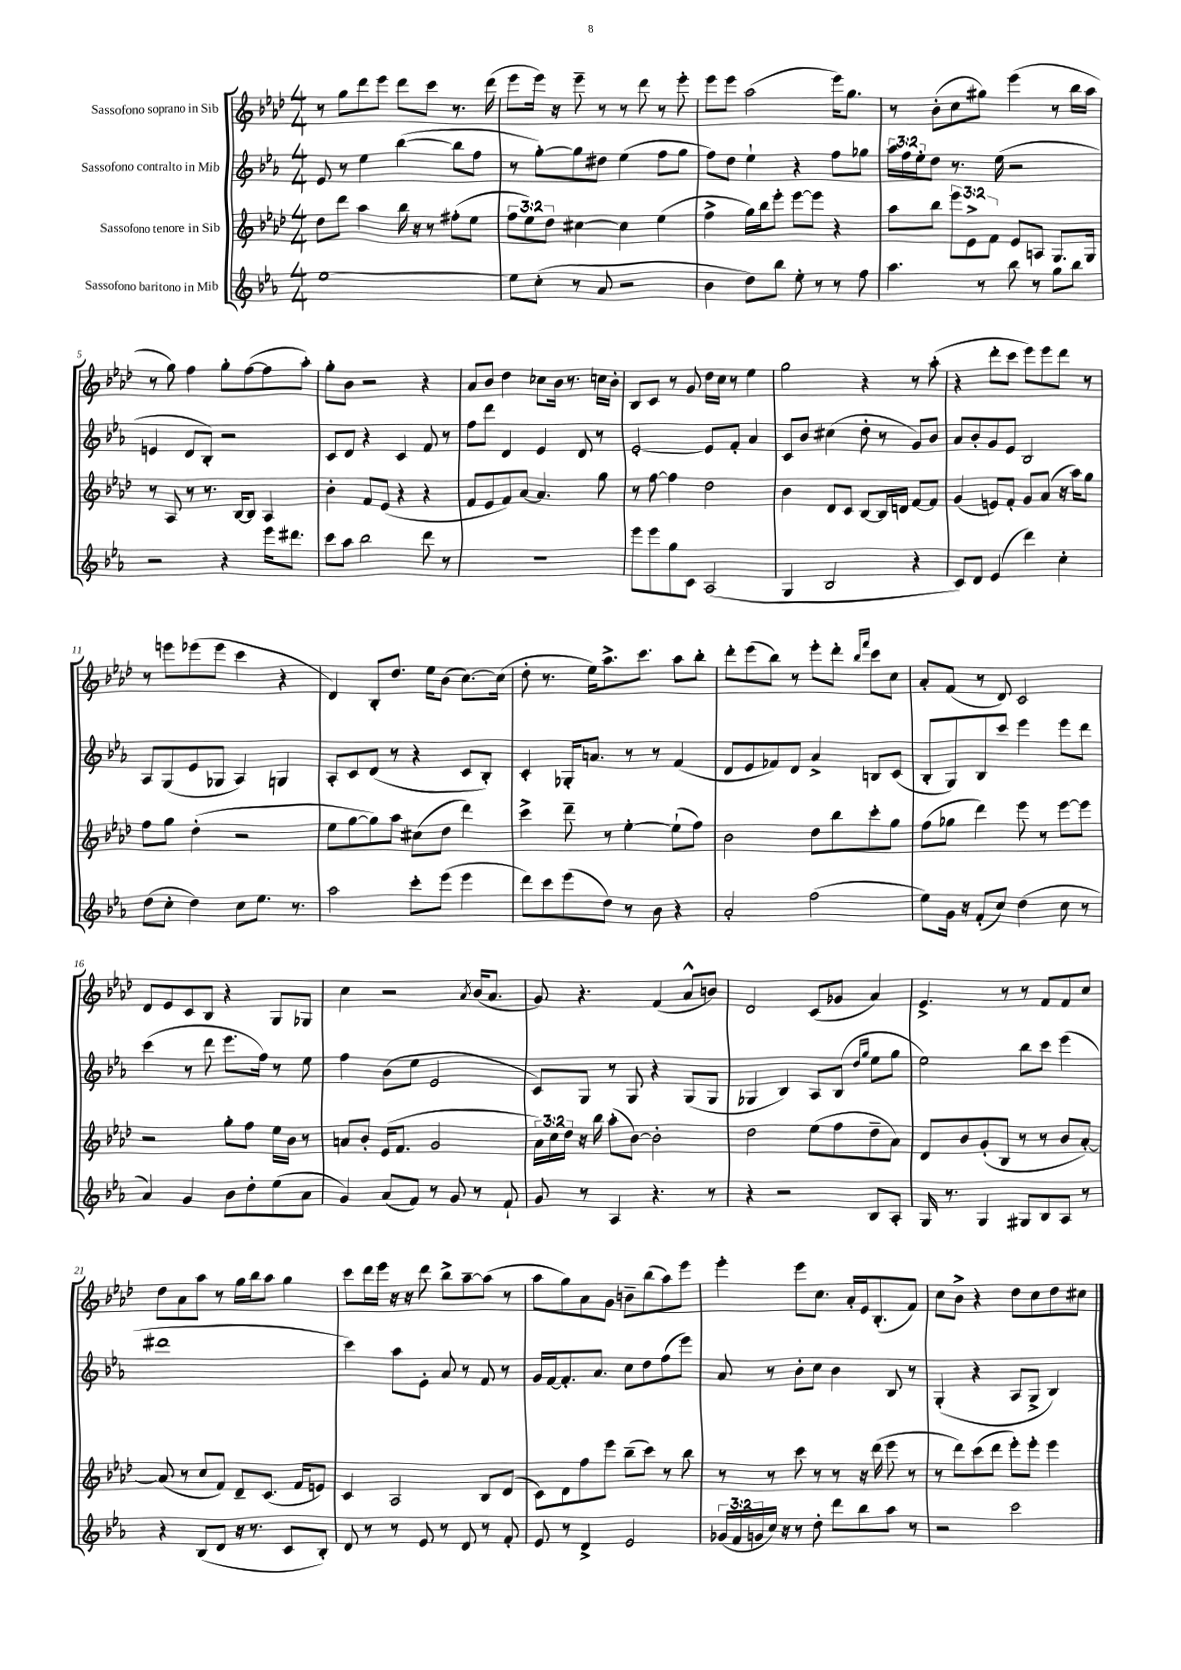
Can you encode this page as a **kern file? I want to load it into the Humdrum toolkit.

**kern	**kern	**kern	**kern
*staff4	*staff3	*staff2	*staff1
*clefG2	*clefG2	*clefG2	*clefG2
*k[b-e-a-]	*k[b-e-a-d-]	*k[b-e-a-]	*k[b-e-a-d-]
*M4/4	*M4/4	*M4/4	*M4/4
[1ee-	8dd-	8e-	8r
.	8ddd-	8r	8gg
.	4aa-	4ee-	8ddd-
.	.	.	8eee-
.	16bb-	([4bb-	8ddd-
.	16r	.	.
.	8r	.	8ccc
.	(8ff#'	8bb-]	8.r
.	8ee-	8ff	.
.	.	.	(16ddd-
=	=	=	=
8ee-]	12ff	8r	8eee-
.	12ee-)	.	.
(8cc'	.	[8gg')	16eee-)
.	12dd-	.	.
.	.	.	16r
8r	[4cc#	8gg]	8eee-~
8a-	.	8dd#	8r
2r	4cc#]	(4ee-	8r
.	.	.	8ddd-
.	(4ee-	8ff	8r
.	.	8gg	8eee-'
=	=	=	=
4b-	4ff^	8ff)	8eee-
.	.	8dd	8eee-
8dd)	16gg)	4ee-`	(2aa-
.	16bb-	.	.
8bb-	8eee-'	.	.
8ee-'	[8eee-	4r	.
8r	8eee-]	.	.
8r	4r	8ff	16eee-)
.	.	.	8.gg
8ff	.	8gg-	.
=	=	=	=
4.aa-	8aa-	24aa-	8r
.	.	24ff	.
.	.	24ee-'	.
.	8bb-	8dd	(8b-'
.	12eee-	8.r	8cc
.	12e-^	.	.
8r	.	.	8gg#)
.	12f	.	.
.	.	(16ee-	.
8bb-	8e-	2r	(4eee-
8r	8A	.	.
8gg	8.G	.	8r
8bb-	.	.	16bb-
.	16G	.	16aa-
=	=	=	=
2r	8r	4e	8r
.	8A-	.	8gg)
.	8r	8d	4ff
.	8.r	8B-')	.
4r	.	2r	8gg'
.	[16B-	.	.
.	8B-]	.	([8ff
16eee-	4A-	.	8ff]
8.ddd#	.	.	.
.	.	.	8aa-')
=	=	=	=
8ccc	4b-'	8c	8gg'
8aa-	.	8d	8b-
2bb-	8f	4r	2r
.	(8e-	.	.
.	4r	4c	.
8ddd	4r	8f	4r
8r	.	8r	.
=	=	=	=
1r	8f	8ff	8a-
.	8e-	8ddd	8b-
.	8f)	4d	4dd-
.	[8a-	.	.
.	4.a-]	4e-	8cc-
.	.	.	16b-
.	.	.	8.r
.	.	8d	.
.	8gg	8r	16cc
.	.	.	16b-'
=	=	=	=
8eee-	8r	[2e-'	8B-
8eee-	[8ff	.	8c
8gg	4ff]	.	8r
8c	.	.	8g
(2A-	2dd-	8e-]	16dd-
.	.	.	16cc
.	.	8f'	8r
.	.	4a-	4ee-
=	=	=	=
4G	4b-	8c	2gg
.	.	8b-	.
2B-	8d-	(4cc#	.
.	8c	.	.
.	[8B-	8dd'	4r
.	16B-]	8r	.
.	16d	.	.
4r	[8f	8g)	8r
.	8f]	8b-	(8aa-'
=	=	=	=
8c)	(4g	8a-	4r
8d	.	8b-'	.
(4e-	8e)	8g	8ddd-'
.	8f'	8e-	8ccc
4ddd)	8g	2B-	8eee-)
.	(8a-	.	8eee-
4cc'	16r	.	8ddd-
.	16aa-)	.	.
.	8gg	.	8r
=	=	=	=
(8dd	8ff	8A-	8r
8cc'	8gg	(8G	8eee
4dd)	(4dd-'	8e-	(8eee-
.	.	8G-	8eee-
8cc	2r	4A-)	4ccc
8.ee-	.	.	.
.	.	4G	4r
8.r	.	.	.
=	=	=	=
2aa-	8ee-	8A-'	4d-)
.	[8gg	8c	.
.	8gg])	(8d	8B-'
.	8aa-	8r	8.dd-
8ccc'	(8cc#	4r	.
.	.	.	16ee-
(8eee-	8dd-	.	(8b-
4eee-	4ddd-)	8c	[8.cc)
.	.	8B-')	.
.	.	.	(16cc]
=	=	=	=
8ddd)	4ccc^	4c'	8dd-'
8ccc	.	.	8.r
(8eee-	8ddd-~	16G-'	.
.	.	8.a	16ee-)
8dd)	8r	.	8.aa-^
8r	[4ee-'	8r	.
.	.	.	8.ccc
8b-	.	8r	.
4r	(8ee-`]	(4f	8aa-
.	8ff)	.	8bb-'
=	=	=	=
2a-'	2b-	8d	8ddd-'
.	.	8e-	(8eee-
.	.	8f-)	8bb-)
.	.	8d	8r
(2ff	8dd-	4a-^	8eee-'
.	8bb-	.	8ddd-'
.	.	.	16qqbb-
.	.	.	16qqfff
.	8ccc'	8B	8ccc
.	8gg	(8c	8cc
=	=	=	=
8ee-)	(8ff	8B-'	8a-'
16g	8gg-	8G)	(8f
16r	.	.	.
(8f'	4ddd-)	8B-	8r
8cc)	.	8ccc	8d-)
(4dd	8eee-	4eee-	2c
.	8r	.	.
8cc	[8eee-	8eee-	.
8r	8eee-]	8ddd	.
=	=	=	=
4a-)	2r	(4ccc	8d-
.	.	.	8e-
4g	.	8r	8c
.	.	8ddd	8B-
8b-	8gg'	8.eee-	4r
8dd'	8ff	.	.
.	.	16ff)	.
(8ee-	16ee-	8r	8G
.	16b-	.	.
8a-	8r	8ee-	8G-
=	=	=	=
4g)	8a	4ff	4cc
.	8b-'	.	.
(8a-	(16e-	(8b-	2r
.	8.f	.	.
8f)	.	8ee-	.
8r	2g	2e-	.
8g	.	.	.
.	.	.	8qa-
8r	.	.	(16b-
.	.	.	8.a-
8f`	.	.	.
=	=	=	=
8g	24a-)	8c)	8g)
.	24cc	.	.
.	24dd-	.	.
8r	16r	8G	4.r
.	16bb-	.	.
4A-	(8aa-'	8r	.
.	[8b-)	8G	.
4.r	2b-']	4r	(4f
.	.	(8G	8a-^^
8r	.	8G	8b)
=	=	=	=
4r	2dd-	4G-	2d-
2r	.	4B-)	.
.	(8ee-	8A-	(8c
.	8ff	(8B-	8g-
.	.	16qqdd	.
.	.	16qqgg	.
8B-	8dd-~	8ee-	4a-)
8A-'	8a-)	8gg	.
=	=	=	=
16G	8d-	2ee-)	4.e-^
8.r	.	.	.
.	8b-	.	.
4G	(8g'	.	.
.	8B-	.	8r
8G#	8r	8bb-	8r
8B-	8r	8ccc	8f
8A-	8b-	(4eee-	8f
8r	[8a-')	.	8cc
=	=	=	=
4r	(8a-]	1ddd#	8dd-
.	8r	.	8a-
(8B-	8cc	.	8aa-
8d	8f)	.	8r
16r	8d-~	.	16gg
8.r	.	.	16bb-
.	(8.c	.	8aa-
8c	.	.	4gg
.	16f	.	.
8B-')	8e)	.	.
=	=	=	=
8d	4c	4ccc)	8ccc
8r	.	.	16ddd-
.	.	.	16eee-
8r	2A-	8aa-	16r
.	.	.	16r
8e-	.	8e-'	8ddd-
8r	.	8a-	8bb-^
8d	.	8r	[8aa-~
8r	8B-	8f	(8aa-]
8f'	(8d-	8r	8r
=	=	=	=
8e-	8c)	16g	8aa-
.	.	[16f	.
8r	8d-	8.f']	8gg)
4d^	8ff	.	8a-
.	.	8.a-	.
.	8eee-	.	8g
2e-	(8bb-~	8cc	8b~
.	8ccc)	8dd	(8bb-
.	8r	(8ff	8aa-)
.	8bb-	8eee-)	8eee-
=	=	=	=
(24g-	8r	8a-	4eee-'
24f	.	.	.
24g	.	.	.
16cc)	8r	8r	.
16r	.	.	.
8r	8ccc	8b-'	8eee-
8dd'	8r	8cc	8.cc
8ddd	8r	4b-	.
.	.	.	16a-'
8bb-	16r	.	16e-
.	(16ddd-	.	(8.B-'
8aa-	8eee-	8B-	.
8r	8r	8r	8f)
=	=	=	=
2r	8r	(4G'	8cc
.	8ddd-)	.	8b-^
.	(8ccc	4r	4r
.	8ddd-	.	.
2ccc	8eee-')	8A-	8dd-
.	8eee-'	8G^	8cc
.	4eee-	4B-)	8dd-
.	.	.	8cc#
==	==	==	==
*-	*-	*-	*-
